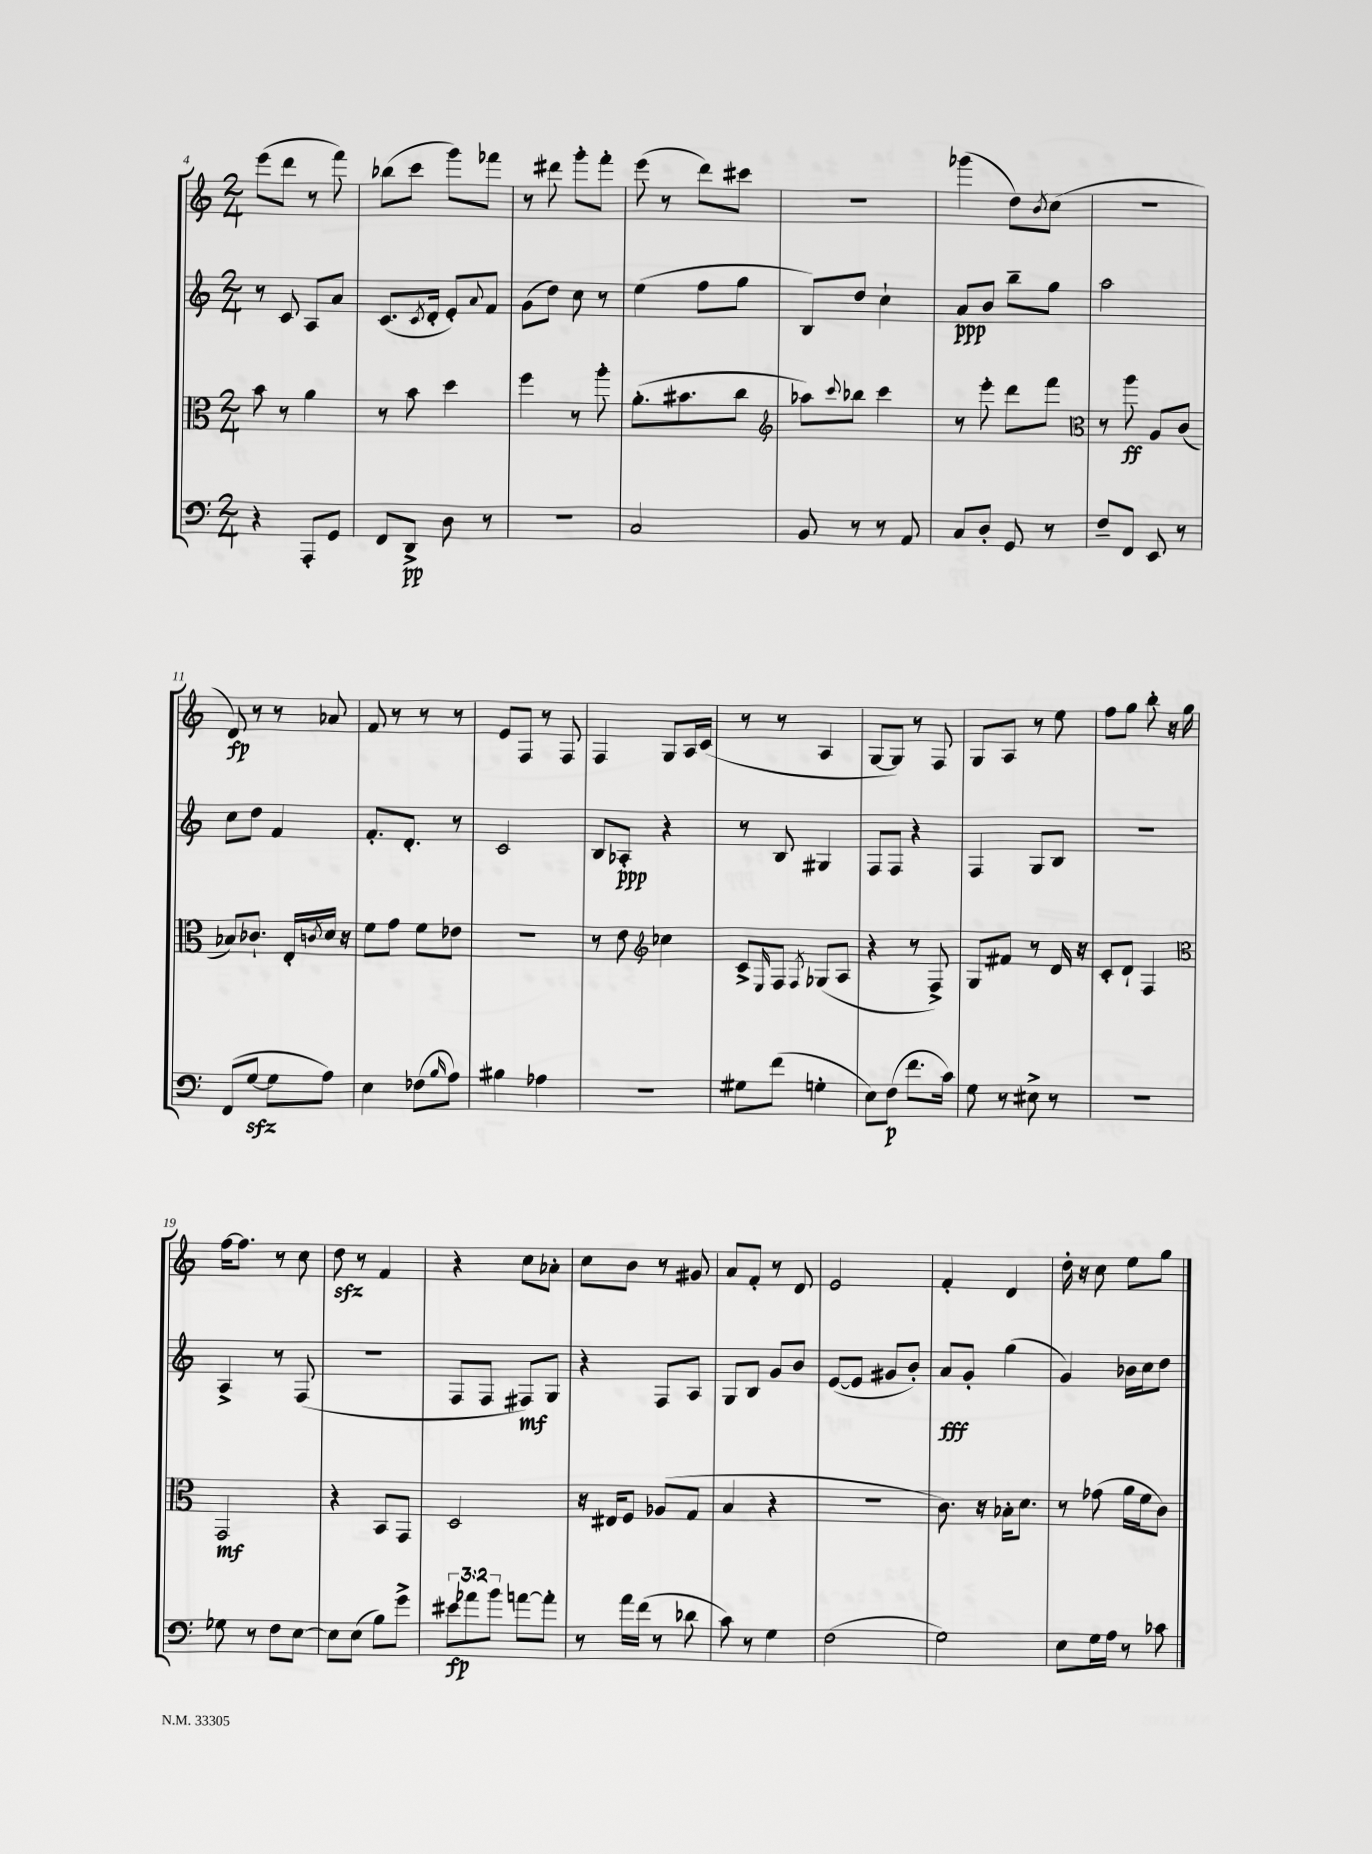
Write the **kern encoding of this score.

**kern	**dynam	**kern	**dynam	**kern	**dynam	**kern	**dynam
*part4	*part4	*part3	*part3	*part2	*part2	*part1	*part1
*staff4	*staff4	*staff3	*staff3	*staff2	*staff2	*staff1	*staff1
*clefF4	*	*clefC3	*	*clefG2	*	*clefG2	*
*k[]	*	*k[]	*	*k[]	*	*k[]	*
*M2/4	*	*M2/4	*	*M2/4	*	*M2/4	*
=4	=4	=4	=4	=4	=4	=4	=4
4r	.	8b\	.	8r	.	(8eee\L	.
.	.	8r	.	8c/	.	8ddd\J	.
8AAA'/L	.	4a\	.	8A/L	.	8r	.
8GG/J	.	.	.	8a/J	.	8fff\)	.
=5	=5	=5	=5	=5	=5	=5	=5
8FF/L	.	8r	.	(8.c/L	.	(8bb-X\L	.
8DD^/J	pp	8b\	.	.	.	8ccc\J	.
.	.	.	.	8qc/	.	.	.
.	.	.	.	16d'/Jk	.	.	.
8D\	.	4dd\	.	8e'/L)	.	8ggg\L)	.
.	.	.	.	8qqa/	.	.	.
8r	.	.	.	8f/J	.	8fff-X\J	.
=6	=6	=6	=6	=6	=6	=6	=6
2r	.	4ff\	.	(8g\L	.	8r	.
.	.	.	.	8dd\J)	.	8ddd#X\	.
.	.	8r	.	8cc\	.	8ggg'\L	.
.	.	8aa'\	.	8r	.	8fff'\J	.
=7	=7	=7	=7	=7	=7	=7	=7
2C/	.	(8.a'\L	.	(4ee\	.	(8eee\	.
.	.	.	.	.	.	8r	.
.	.	8.b#X\	.	.	.	.	.
.	.	.	.	8ff\L	.	8ddd\L)	.
.	.	8cc\J	.	8gg\J	.	8ccc#X\J	.
=8	=8	=8	=8	=8	=8	=8	=8
*	*	*clefG2	*	*	*	*	*
8BB/	.	8aa-X\L)	.	8B/L)	.	2r	.
.	.	8qqccc/	.	.	.	.	.
8r	.	8bb-X\J	.	8dd/J	.	.	.
8r	.	4ccc\	.	4cc`\	.	.	.
8AA/	.	.	.	.	.	.	.
=9	=9	=9	=9	=9	=9	=9	=9
8C/L	.	8r	.	8a/L	ppp	(4ggg-X\	.
8D'/J	.	8eee'\	.	8b/J	.	.	.
8GG/	.	8ddd\L	.	8bb~\L	.	8dd\L)	.
.	.	.	.	.	.	8qb/	.
8r	.	8fff\J	.	8gg\J	.	(8cc\J	.
=10	=10	=10	=10	=10	=10	=10	=10
*	*	*clefC3	*	*	*	*	*
8F~/L	.	8r	.	2aa\	.	2r	.
8FF/J	.	8aa\	ff	.	.	.	.
8EE/	.	8A/L	.	.	.	.	.
8r	.	(8c/J	.	.	.	.	.
!!LO:LB:g=z
=11	=11	=11	=11	=11	=11	=11	=11
(8FF/L	.	8B-X/L)	.	8cc\L	.	8d/)	fp
[8Gzz/J	.	8.c-X`/J	.	8dd\J	.	8r	.
8G\L]	.	.	.	4f/	.	8r	.
.	.	16E'/LL	.	.	.	.	.
.	.	8qcn/	.	.	.	.	.
8A\J)	.	16d/JJ	.	.	.	8a-X/	.
.	.	16r	.	.	.	.	.
=12	=12	=12	=12	=12	=12	=12	=12
4E\	.	8f\L	.	8.f'/L	.	8f/	.
.	.	8g\J	.	.	.	8r	.
.	.	.	.	8.d'/J	.	.	.
(8F-X\L	.	8f\L	.	.	.	8r	.
16qqB/	.	.	.	.	.	.	.
8A\J)	.	8e-X\J	.	8r	.	8r	.
=13	=13	=13	=13	=13	=13	=13	=13
4B#X\	.	2r	.	2c/	.	8e/L	.
.	.	.	.	.	.	8F/J	.
4A-X\	.	.	.	.	.	8r	.
.	.	.	.	.	.	8F/	.
=14	=14	=14	=14	=14	=14	=14	=14
2r	.	8r	.	8B/L	.	4F/	.
.	.	8e\	.	8A-X'/J	ppp	.	.
*	*	*clefG2	*	*	*	*	*
.	.	4cc-X\	.	4r	.	8G/L	.
.	.	.	.	.	.	16A/L	.
.	.	.	.	.	.	(16c/JJ	.
=15	=15	=15	=15	=15	=15	=15	=15
8G#X\L	.	8c^/L	.	8r	.	8r	.
.	.	16qqE/	.	.	.	.	.
(8f\J	.	8F/J	.	8B/	.	8r	.
.	.	8qF/	.	.	.	.	.
4Gn'\	.	(8G-X/L	.	4G#X/	.	4A/	.
.	.	8A/J	.	.	.	.	.
=16	=16	=16	=16	=16	=16	=16	=16
8E\L)	.	4r	.	8F/L	.	[8G/L	.
(8F\J	p	.	.	8F/J	.	8G/J])	.
8.f\L	.	8r	.	4r	.	8r	.
.	.	8F^/)	.	.	.	8F/	.
16c\Jk)	.	.	.	.	.	.	.
=17	=17	=17	=17	=17	=17	=17	=17
8G\	.	8G/L	.	4F/	.	8G/L	.
8r	.	8f#X/J	.	.	.	8A/J	.
8E#X^\	.	8r	.	8G/L	.	8r	.
8r	.	16d/	.	8B/J	.	8ee\	.
.	.	16r	.	.	.	.	.
=18	=18	=18	=18	=18	=18	=18	=18
2r	.	8c'/L	.	2r	.	8ff\L	.
.	.	8d`/J	.	.	.	8gg\J	.
.	.	4F/	.	.	.	8bb'\	.
.	.	.	.	.	.	16r	.
.	.	.	.	.	.	16gg\	.
!!LO:LB:g=z
=19	=19	=19	=19	=19	=19	=19	=19
*	*	*clefC3	*	*	*	*	*
8G-X\	.	2GG/	mf	4A^/	.	[16ff\KL	.
.	.	.	.	.	.	8.ff\J]	.
8r	.	.	.	.	.	.	.
8F\L	.	.	.	8r	.	8r	.
[8E\J	.	.	.	(8F/	.	8cc\	.
=20	=20	=20	=20	=20	=20	=20	=20
8E\L]	.	4r	.	2r	.	8ddzz\	.
(8E\J	.	.	.	.	.	8r	.
8B\L)	.	8BB/L	.	.	.	4f/	.
8g^\J	.	8GG/J	.	.	.	.	.
=21	=21	=21	=21	=21	=21	=21	=21
12e#X\L	fp	2D/	.	8F/L	.	4r	.
12a-X\	.	.	.	.	.	.	.
.	.	.	.	8F/J	.	.	.
12b\J	.	.	.	.	.	.	.
[8an\L	.	.	.	8F#X/L)	mf	8cc\L	.
8a'\J]	.	.	.	8G/J	.	8a-X'\J	.
=22	=22	=22	=22	=22	=22	=22	=22
8r	.	16r	.	4r	.	8cc\L	.
.	.	16E#X/KL	.	.	.	.	.
16a\LL	.	8F/J	.	.	.	8b\J	.
(16f\JJ	.	.	.	.	.	.	.
8r	.	(8A-X/L	.	8F/L	.	8r	.
8d-X\	.	8G/J	.	8A/J	.	8g#X/	.
=23	=23	=23	=23	=23	=23	=23	=23
8c\)	.	4B/	.	8G/L	.	8a/L	.
8r	.	.	.	8B/J	.	8f'/J	.
4G\	.	4r	.	8g/L	.	8r	.
.	.	.	.	8b/J	.	8d/	.
=24	=24	=24	=24	=24	=24	=24	=24
(2F\	.	2r	.	([8e/L	.	2e/	.
.	.	.	.	8e/J]	.	.	.
.	.	.	.	8g#X/L	.	.	.
.	.	.	.	8b'/J)	.	.	.
=25	=25	=25	=25	=25	=25	=25	=25
2G\)	.	8.c\)	.	8a/L	fff	4f'/	.
.	.	.	.	8g'/J	.	.	.
.	.	16r	.	.	.	.	.
.	.	16B-X'\KL	.	(4gg\	.	4d/	.
.	.	8.d\J	.	.	.	.	.
=26	=26	=26	=26	=26	=26	=26	=26
8E\L	.	8r	.	4g/)	.	16dd'\	.
.	.	.	.	.	.	16r	.
16G\L	.	(8g-X\	.	.	.	8cc\	.
16A\JJ	.	.	.	.	.	.	.
8r	.	16a\LL	.	16b-X\LL	.	8ee\L	.
.	.	16f\J	.	16cc\J	.	.	.
8c-X\	.	8c\J)	.	8dd\J	.	8gg\J	.
==	==	==	==	==	==	==	==
*-	*-	*-	*-	*-	*-	*-	*-
